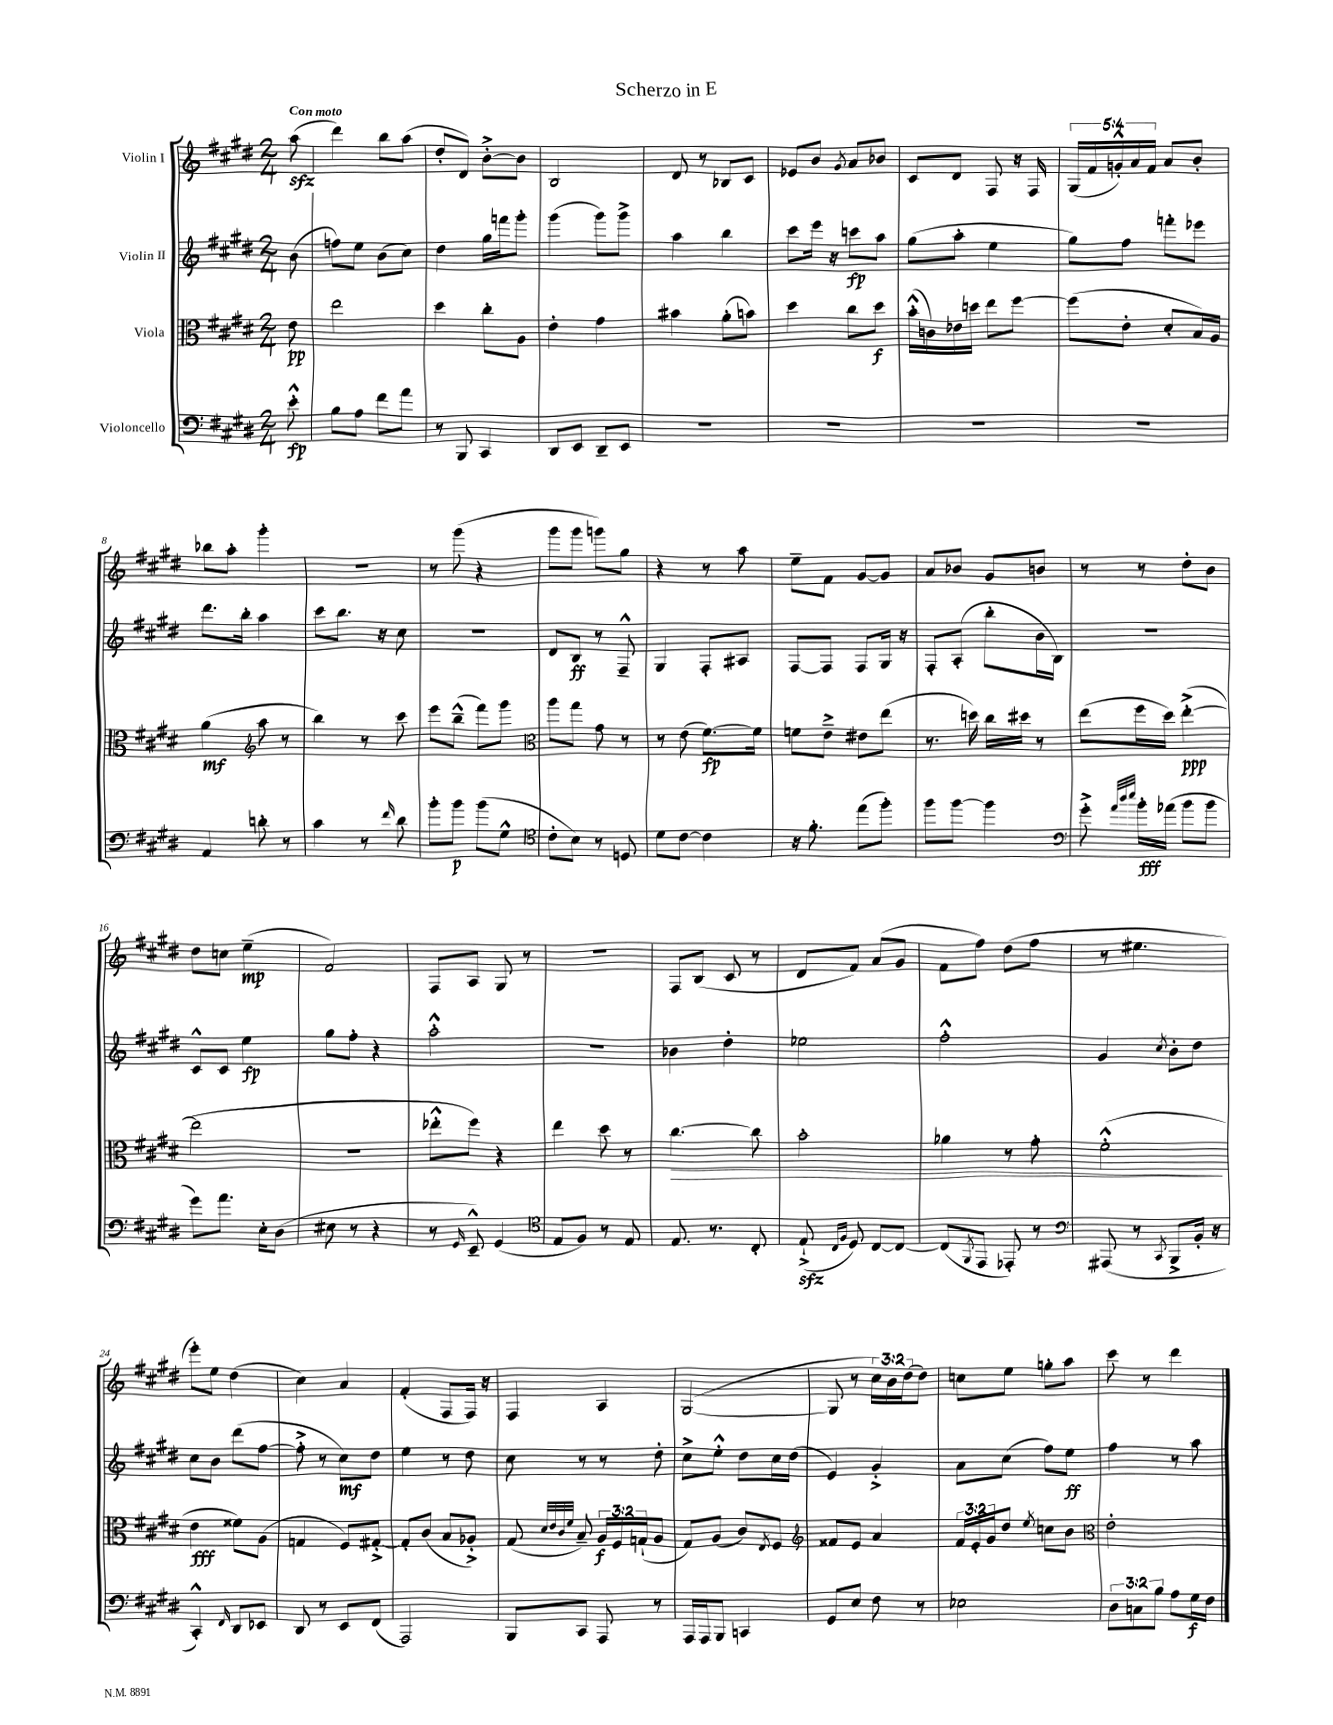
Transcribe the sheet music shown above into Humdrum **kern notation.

**kern	**kern	**kern	**kern
*staff4	*staff3	*staff2	*staff1
*clefF4	*clefC3	*clefG2	*clefG2
*k[f#c#g#d#]	*k[f#c#g#d#]	*k[f#c#g#d#]	*k[f#c#g#d#]
*M2/4	*M2/4	*M2/4	*M2/4
8e'^^	8e	(8b	(8aa
=	=	=	=
8B	2ee	8ff)	4ddd#)
8A	.	8ee	.
8f#	.	(8b	8bb
8a	.	8cc#)	(8aa
=	=	=	=
8r	4dd#	4dd#	8dd#'
8BBB	.	.	8d#)
4CC#	8cc#'	16gg#	[8b'^
.	.	16fff	.
.	8A	8ggg#'	8b]
=	=	=	=
8DD#	4e'	(4ggg#	2B
8EE	.	.	.
8DD#~	4g#	8ggg#)	.
8EE	.	8ggg#^	.
=	=	=	=
2r	4b#	4aa	8d#
.	.	.	8r
.	(8a'	4bb	8B-
.	8b)	.	8c#
=	=	=	=
2r	4dd#	8ccc#	8e-
.	.	16eee	8b
.	.	16r	.
.	.	.	8qg#
.	8cc#	8ccc	8a
.	8dd#	8aa	8b-
=	=	=	=
2r	(16b'^^	(8gg#	8c#
.	16c)	.	.
.	16e-	8aa'	8d#
.	16dd	.	.
.	8ee	4ee	8F#
.	[8ff#	.	16r
.	.	.	16F#
=	=	=	=
2r	(8ff#]	8gg#)	(20G#
.	.	.	20f#
.	.	.	20g'^^)
.	8e'	8ff#	.
.	.	.	20a
.	.	.	20f#
.	8d#'	8fff'	8a
.	16B)	8eee-	8b'
.	16A	.	.
=	=	=	=
4AA	(4a	8.ddd#	8bb-
.	.	.	8aa'
.	.	16bb'	.
*	*clefG2	*	*
8d'	8aa	4aa	4ggg#'
8r	8r	.	.
=	=	=	=
4c#	4bb)	8ccc#	2r
.	.	8.bb	.
8r	8r	.	.
.	.	16r	.
16qqf#	.	.	.
8d#	8ccc#	8cc#	.
=	=	=	=
8b'	8eee	2r	8r
8b	(8bb~^^	.	(8ggg#
(8b	8fff#)	.	4r
8G#^^	8ggg#	.	.
=	=	=	=
*clefC4	*clefC3	*	*
8c#'	8aa	8d#	8ggg#
8B)	8gg#	8B	8ggg#
8r	8g#	8r	8ggg)
8D	8r	8F#~^^	8gg#
=	=	=	=
8d#	8r	4G#	4r
[8c#	(8e	.	.
4c#]	[8.f#)	8F#'	8r
.	.	8A#	8aa
.	16f#]	.	.
=	=	=	=
16r	8f	[8F#	8ee~
8.f#'	.	.	.
.	8e~^	8F#]	8f#
(8ee	8e#	8F#	[8g#
8ff#')	(8ee	16G#	8g#]
.	.	16r	.
=	=	=	=
8ff#	8.r	8F#'	8a
[8ff#	.	(8A'	8b-
.	16dd)	.	.
4ff#]	16cc#	8bb'	8g#
.	16dd#	.	.
.	8r	16b	8b
.	.	16B)	.
=	=	=	=
*clefF4	*	*	*
8g#'^	(8ee	2r	8r
32qqa	.	.	.
32qqdd#	.	.	.
32qqee	.	.	.
16b'	16ff#	.	8r
(16a-	16dd#)	.	.
8b	([4ee'^	.	8dd#'
8b	.	.	8b
=	=	=	=
8g#)	2ee]	8c#^^	8dd#
8.a	.	8c#	8cc
.	.	4ee	(4ee~
16E'	.	.	.
(8D#	.	.	.
=	=	=	=
8E#	2r	8gg#	2f#)
8r	.	8ff#'	.
4r	.	4r	.
=	=	=	=
8r	8ee-'^^	2aa'^^	8F#
16qqGG#	.	.	.
8EE~^^)	8ff#)	.	8A
(4GG#	4r	.	8G#
.	.	.	8r
=	=	=	=
*clefC4	*	*	*
8E	4ee	2r	2r
8F#)	.	.	.
8r	8dd#	.	.
8E	8r	.	.
=	=	=	=
8.E	[4.cc#	4b-	8F#
.	.	.	(8B
8.r	.	.	.
.	.	4dd#'	8c#
8C#'	8cc#]	.	8r
=	=	=	=
(8E`^	2b'	2ee-	8d#
16qqC#	.	.	.
16qqF#	.	.	.
8D#)	.	.	8f#)
[8C#	.	.	(8a
8C#_	.	.	8g#
=	=	=	=
(8C#]	4a-	2ff#'^^	8f#
8qFF#	.	.	.
8EE	.	.	8ff#)
8EE-')	8r	.	(8dd#
8r	8g#'	.	8ff#
=	=	=	=
*clefF4	*	*	*
(8AAA#	(2f#'^^	4g#	8r
8r	.	.	4.ee#
8qCC#	.	8qcc#	.
8BBB^	.	8b'	.
16BB'	.	8dd#	.
16r	.	.	.
=	=	=	=
4CC#'^^)	4e	8cc#	8eee')
.	.	8b	8ee
16qqFF#	.	.	.
8DD#	8f##)	(8ddd#	(4dd#
8EE-	(8A	[8ff#	.
=	=	=	=
8DD#	4G	8ff#'^]	4cc#)
8r	.	8r	.
8EE	8F#)	8cc#)	4a
(8FF#	[8G#'^	8dd#	.
=	=	=	=
2AAA)	8G#']	4ee	(4f#'
.	(8c#	.	.
.	8B	8r	8F#
.	8A-'^)	8dd#	16F#)
.	.	.	16r
=	=	=	=
8BBB	(8G#	8cc#	4F#
.	32qqd#	.	.
.	32qqe	.	.
.	32qqc#	.	.
.	32qqf#	.	.
8CC#	8B~)	8r	.
8AAA	24A	8r	4A
.	24F#	.	.
.	(24G`	.	.
8r	8A	8dd#'	.
=	=	=	=
16AAA	8G#)	8cc#^	([2G#
16AAA	.	.	.
8BBB	(8A	8ee'^^	.
4CC	8c#)	8dd#	.
.	8qE	.	.
.	8F#	16cc#	.
.	.	(16dd#	.
=	=	=	=
*	*clefG2	*	*
8GG#	8f##	4e)	8G#]
8E	8e	.	8r
8F#	4a	4g#'^	24cc#)
.	.	.	24b
.	.	.	(24dd#
8r	.	.	8dd#)
=	=	=	=
2E-	24f#	8a	8cc
.	24e'	.	.
.	24g#	.	.
.	8dd#	(8cc#	8ee
.	8qee	.	.
.	8cc	8ff#)	8gg'
.	8b	8ee	8aa
=	=	=	=
*	*clefC3	*	*
12D#	2e'	4ff#	8ccc#
12C	.	.	.
.	.	.	8r
12B	.	.	.
8A	.	8r	4ddd#
16G#	.	8aa	.
16F#	.	.	.
==	==	==	==
*-	*-	*-	*-
